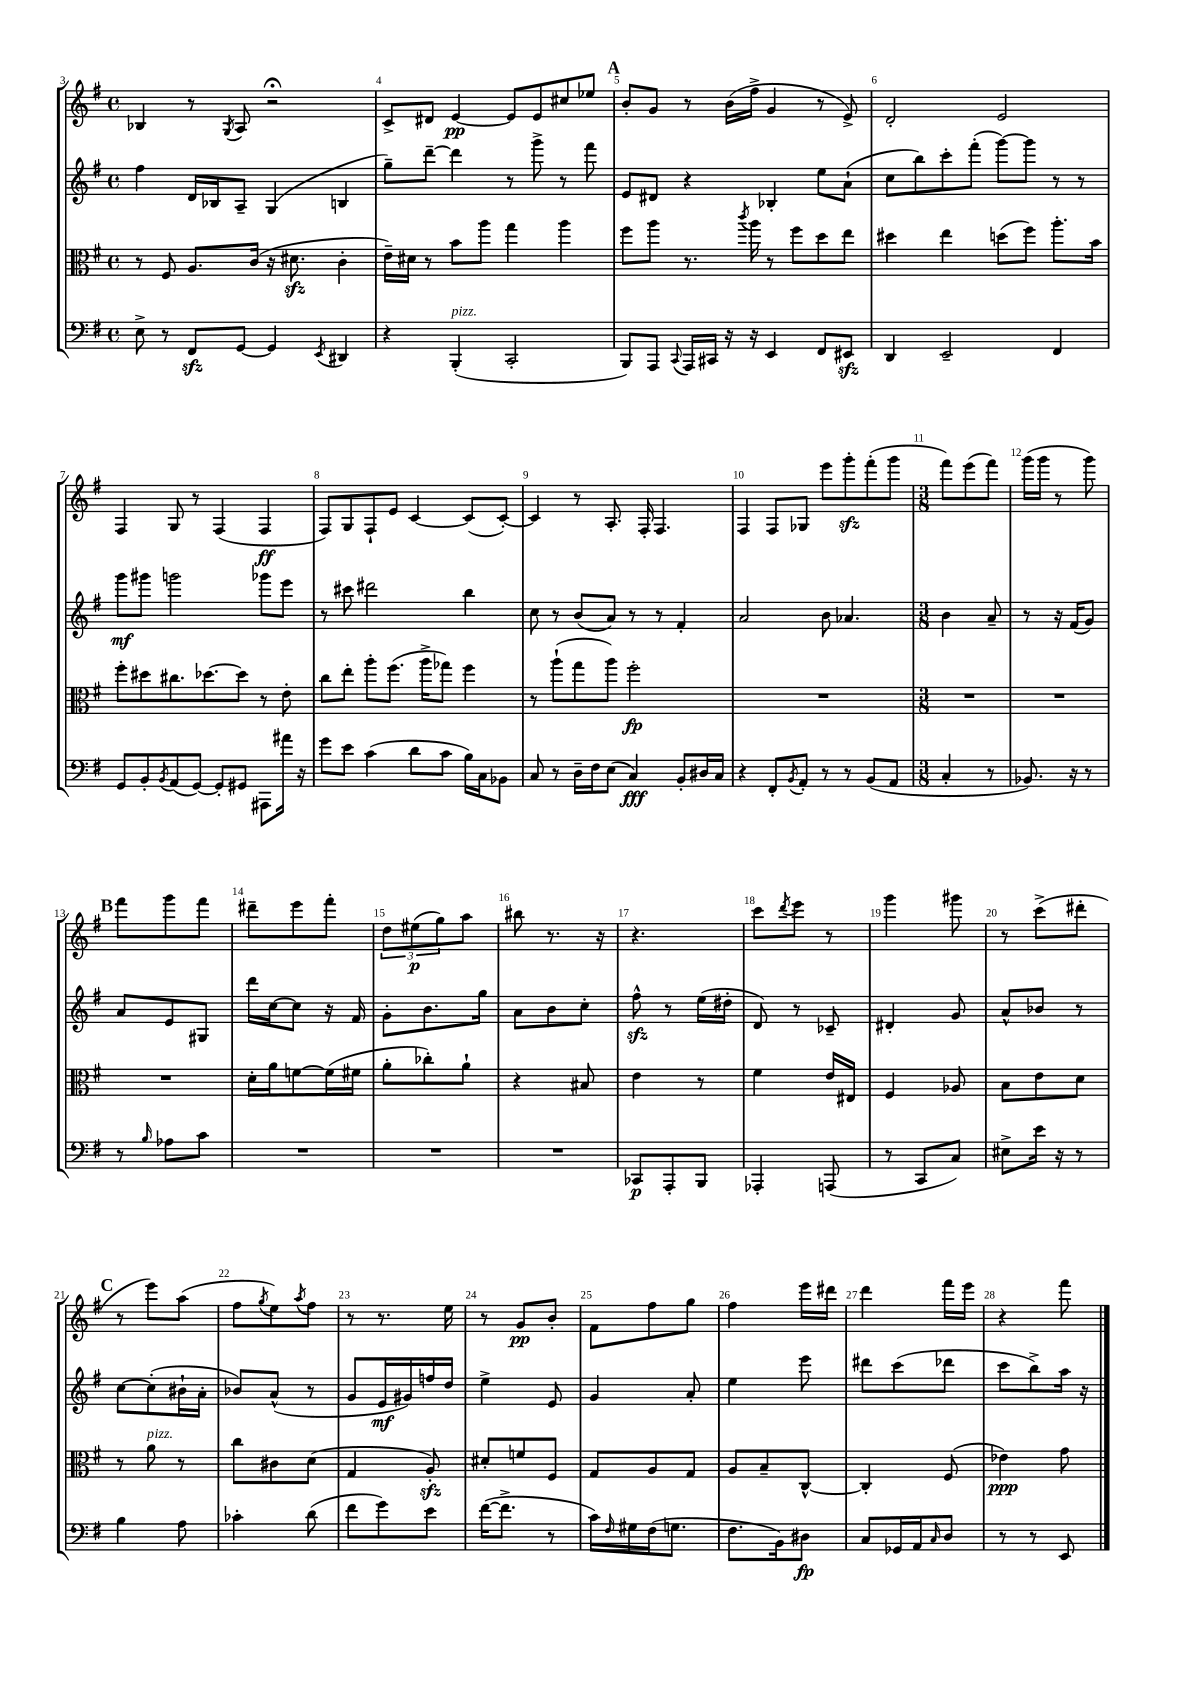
<<
\new StaffGroup <<
\new Staff = "s0" {
    \clef treble \key g \major \defaultTimeSignature \time 4/4
    bes4 r8 \acciaccatura { g8 } a8 r2\fermata |
    c'8-> dis'8 e'4~\pp e'8 e'8 cis''8 ees''8 |
    \mark \markup { \bold "A" } b'8-. g'8 r8 b'16( fis''16-> g'4 r8 e'8->) |
    d'2-. e'2 |
    fis4 g8 r8 fis4( fis4\ff |
    fis8) g8 fis8-! e'8 c'4~ c'8( c'8~-.) |
    c'4 r8 a8.-. fis16-. fis4. |
    fis4 fis8 ges8 e'''8 g'''8-.\sfz fis'''8-.( g'''8 |
    \numericTimeSignature \time 3/8 fis'''8) e'''8( fis'''8) |
    g'''16( g'''16 r8 g'''8) |
    \mark \markup { \bold "B" } fis'''8 g'''8 fis'''8 |
    dis'''8-- e'''8 fis'''8-. |
    \tuplet 3/2 { d''8 eis''8\p( g''8) } a''8 |
    bis''8 r8. r16 |
    r4. |
    c'''8 \acciaccatura { d'''8 } e'''8 r8 |
    g'''4 gis'''8 |
    r8 c'''8->( dis'''8-. |
    \mark \markup { \bold "C" } r8 e'''8) a''8( |
    fis''8 \acciaccatura { g''8 } e''8) \acciaccatura { a''8 } fis''8 |
    r8 r8. e''16 |
    r8 g'8\pp b'8-. |
    fis'8 fis''8 g''8 |
    fis''4 e'''16 dis'''16 |
    d'''4 fis'''16 e'''16 |
    r4 fis'''8 \bar "|." |
}
\new Staff = "s1" {
    \clef treble \key g \major \defaultTimeSignature \time 4/4
    fis''4 d'16 bes16 a8-- g4( b4 |
    g''8--) d'''8~-- d'''4 r8 g'''8-> r8 fis'''8 |
    \mark \markup { \bold "A" } e'8 dis'8 r4 bes4-. e''8 a'8-!( |
    c''8 b''8) c'''8-. fis'''8-.( g'''8~) g'''8 r8 r8 |
    g'''8\mf gis'''8 g'''2 ges'''8 e'''8 |
    r8 cis'''8 dis'''2 b''4 |
    c''8 r8 b'8( a'8) r8 r8 fis'4-. |
    a'2 b'8 aes'4. |
    \numericTimeSignature \time 3/8 b'4 a'8-- |
    r8 r16 fis'16( g'8) |
    \mark \markup { \bold "B" } a'8 e'8 gis8 |
    d'''16 c''16~ c''8 r16 fis'16 |
    g'8-. b'8. g''16 |
    a'8 b'8 c''8-. |
    fis''8-^\sfz r8 e''16( dis''16-. |
    d'8) r8 ces'8-- |
    dis'4-. g'8 |
    a'8-^ bes'8 r8 |
    \mark \markup { \bold "C" } c''8~ c''8-.( bis'16-! a'16-. |
    bes'8) a'8-^( r8 |
    g'8 e'16\mf gis'16) f''16 d''16 |
    e''4-> e'8 |
    g'4 a'8-. |
    e''4 e'''8 |
    dis'''8 c'''8( des'''8 |
    c'''8 b''8->) a''16 r16 \bar "|." |
}
\new Staff = "s2" {
    \clef alto \key g \major \defaultTimeSignature \time 4/4
    r8 fis8 a8. c'16( r16 dis'8.\sfz c'4-. |
    e'16--) dis'16 r8 b'8 a''8 g''4 a''4 |
    \mark \markup { \bold "A" } fis''8 a''8 r8. \acciaccatura { c'''8 } a''16 r8 fis''8 d''8 e''8 |
    dis''4 e''4 d''8( fis''8) a''8.-. b'16 |
    fis''8-. dis''8 cis''8. des''8.~ des''8 r8 e'8-. |
    c''8 e''8-. a''8-. fis''8.( a''16-> ges''8) fis''4 |
    r8 a''8-!( g''8 a''8) fis''2-.\fp |
    R1 |
    \numericTimeSignature \time 3/8 R4. |
    R4. |
    \mark \markup { \bold "B" } R4. |
    d'16-. a'16 f'8~ f'16( fis'16 |
    a'8-. ces''8-.) a'8-! |
    r4 bis8 |
    e'4 r8 |
    fis'4 e'16 eis16 |
    fis4 aes8 |
    b8 e'8 d'8 |
    \mark \markup { \bold "C" } r8 a'8^\markup { \italic "pizz." } r8 |
    c''8 cis'8 d'8( |
    g4 a8-.\sfz) |
    dis'8-. f'8 fis8 |
    g8 a8 g8 |
    a8 b8-- c8~-^ |
    c4-. fis8( |
    ees'4\ppp) g'8 \bar "|." |
}
\new Staff = "s3" {
    \clef bass \key g \major \defaultTimeSignature \time 4/4
    e8-> r8 fis,8\sfz g,8~ g,4 \acciaccatura { e,8 } dis,4 |
    r4 b,,4-.^\markup { \italic "pizz." }( c,2-. |
    \mark \markup { \bold "A" } b,,8) a,,8 \appoggiatura { c,8 } a,,16 cis,16 r16 r16 e,4 fis,8 eis,8\sfz |
    d,4 e,2-- fis,4 |
    g,8 b,8-. \acciaccatura { b,8 } a,8( g,8~) g,8-. gis,8 ais,,8 ais'16 r16 |
    g'8 e'8 c'4( d'8 c'8 b16) c16 bes,8 |
    c8 r8 d16-- fis16 e8( c4\fff) b,8-. dis16 c16 |
    r4 fis,8-. \acciaccatura { b,8 } a,8-. r8 r8 b,8( a,8 |
    \numericTimeSignature \time 3/8 c4-. r8 |
    bes,8.) r16 r8 |
    \mark \markup { \bold "B" } r8 \grace { b16 } aes8 c'8 |
    R4. |
    R4. |
    R4. |
    ces,8\p a,,8-. b,,8 |
    aes,,4-. a,,8( |
    r8 c,8 c8) |
    eis8-> e'16 r16 r8 |
    \mark \markup { \bold "C" } b4 a8 |
    ces'4-. d'8( |
    fis'8 g'8) e'8 |
    fis'16~( fis'8.-> r8 |
    c'16) \grace { fis16 } gis16 fis16( g8. |
    fis8. b,16) dis8\fp |
    c8 ges,16 a,16 \grace { c16 } d8 |
    r8 r8 e,8 \bar "|." |
}
>>
>>
\layout { \context { \Score currentBarNumber = #3 \override BarNumber.break-visibility = ##(#f #t #t) barNumberVisibility = #all-bar-numbers-visible } }
